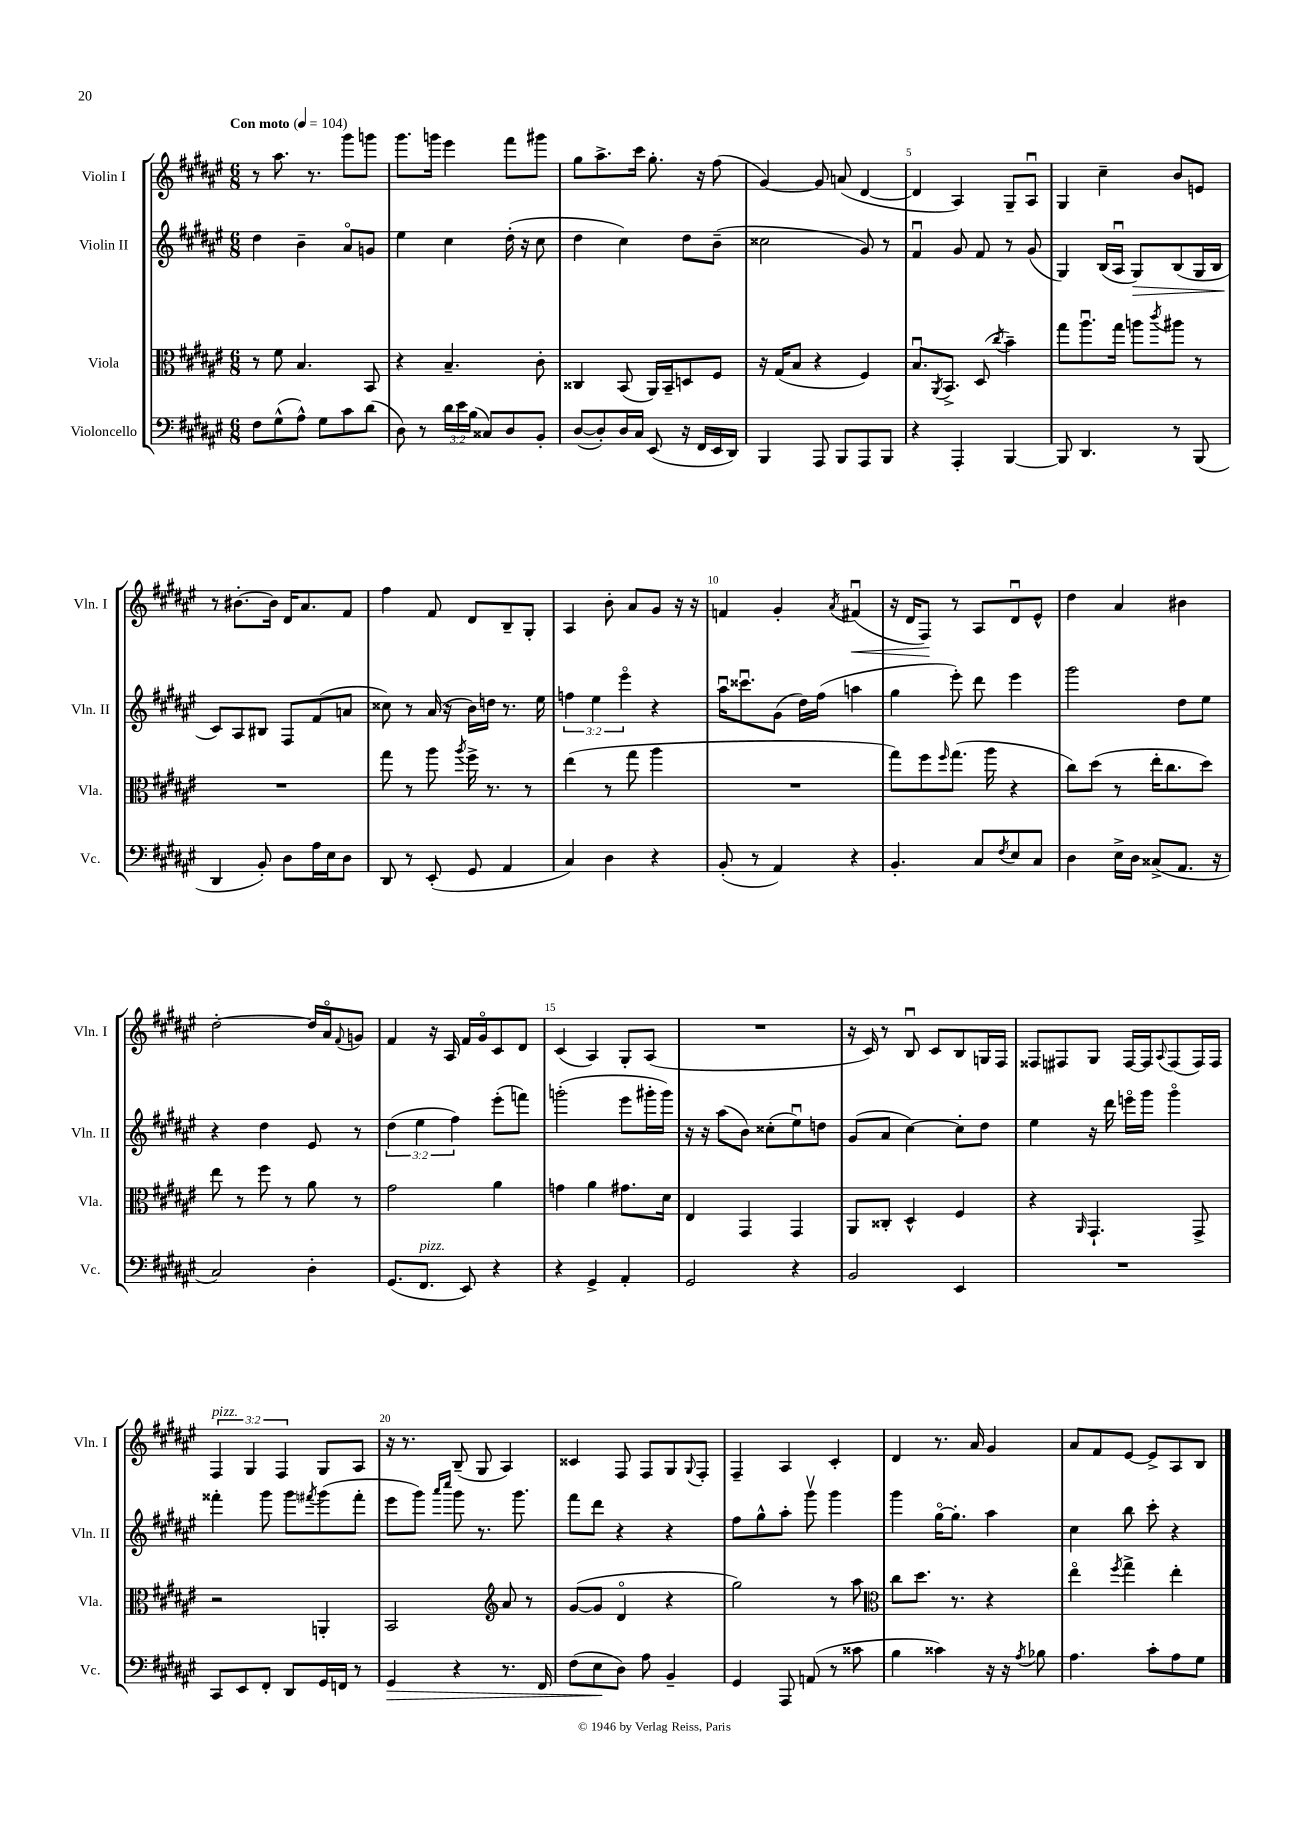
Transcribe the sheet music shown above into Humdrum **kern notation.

**kern	**kern	**kern	**kern
*staff4	*staff3	*staff2	*staff1
*clefF4	*clefC3	*clefG2	*clefG2
*k[f#c#g#d#a#e#]	*k[f#c#g#d#a#e#]	*k[f#c#g#d#a#e#]	*k[f#c#g#d#a#e#]
*M6/8	*M6/8	*M6/8	*M6/8
*MM104	*MM104	*MM104	*MM104
8F#\L	8r	4dd#\	8r
(8G#^^\	8f#\	.	8.aa#\
8A#^^\J)	4.B/	4b~\	.
.	.	.	8.r
8G#\L	.	.	.
8c#\	.	8a#o/L	8ggg#\L
(8d#\J	8BB/	8g/J	8ggg\J
=	=	=	=
8D#\)	4r	4ee#\	8.ggg#\L
8r	.	.	.
.	.	.	16ggg\Jk
24d#\LL	4.B~/	4cc#\	4eee#\
24e#\	.	.	.
(24B\JJ	.	.	.
8C##/L)	.	.	.
8D#/	.	(16dd#'\	8fff#\L
.	.	16r	.
8BB'/J	8c#'\	8cc#\	8ggg#\J
=	=	=	=
([8D#/L	4C##/	4dd#\	8gg#\L
8D#'/])	.	.	8.aa#^\
16D#/L	(8BB/	4cc#\)	.
16C#/JJ	.	.	16ccc#\Jk
(8EE#/	16AA#/LL)	.	8.gg#'\
.	16BB~/J	.	.
16r	8D/	8dd#\L	.
16FF#/LL	.	.	16r
16EE#/	8F#/J	(8b~\J	(8ff#\
16DD#/JJ)	.	.	.
=	=	=	=
4BBB/	16r	2cc##\	[4g#/)
.	(16G#/LK	.	.
.	8B/J	.	.
8AAA#/	4r	.	8g#/]
8BBB/L	.	.	(8a/
8AAA#/	4F#/)	8g#/)	[4d#/
8BBB/J	.	8r	.
=	=	=	=
4r	8.Bu/L	4f#u/	4d#/]
.	8qAA#/	.	.
.	8.BB^/J	.	.
4AAA#'/	.	8g#/	4A#/)
.	(8D#/	8f#/	.
.	8qcc#/	.	.
[4BBB/	4b~\)	8r	8G#~/L
.	.	(8g#/	8A#u/J
=	=	=	=
8BBB/]	8gg#\L	4G#/)	4G#/
4.DD#/	8.aa#u\	.	.
.	.	(16B/LL	4cc#~\
.	16gg#\Jk	16A#u/JJ	.
.	8aa\L	8G#/L)	.
.	8qccc#/	.	.
8r	8aa#\J	(8B/	8b/L
(8BBB/	8r	16G#/L	8e/J
.	.	16B/JJ	.
=	=	=	=
4DD#/	2.r	8c#/L)	8r
.	.	8A#/	[8.b#'\L
8BB'/)	.	8B#/J	.
.	.	.	16b#\]Jk
8D#\L	.	8F#/L	16d#/LK
.	.	.	8.a#/
16A#\L	.	(8f#/	.
16E#\J	.	.	.
8D#\J	.	8a/J	8f#/J
=	=	=	=
8DD#/	8gg#\	8cc##\)	4ff#\
8r	8r	8r	.
(8EE#'/	8aa#\	(16a#/	8f#/
.	.	16r	.
.	8qaa#/	.	.
8GG#/	16ff#^\	16b\LL)	8d#/L
.	8.r	16dd\JJ	.
4AA#/	.	8.r	8B~/
.	8r	.	8G#'/J
.	.	16ee#\	.
=	=	=	=
4C#/)	(4ee#\	6ff\	4A#/
.	.	6ee#\	.
4D#\	8r	.	8b'\
.	.	6eee#o\	.
.	8gg#\	.	8a#/L
4r	4aa#\	4r	8g#/J
.	.	.	16r
.	.	.	16r
=	=	=	=
(8BB'/	2.r	16aa#u\LK	4f/
.	.	8.ccc##u\	.
8r	.	.	.
4AA#/)	.	(8g#\J	4g#'/
.	.	16dd#\LL)	.
.	.	(16ff#\JJ	.
.	.	.	8qa#/
4r	.	4aa\	(4f#u/
=	=	=	=
4.BB'/	8gg#\L)	4gg#\	16r
.	.	.	16d#/LK
.	8ff#\	.	8F#/J)
.	16qqff#/	.	.
.	(8.gg#\J	8eee#'\)	8r
8C#/L	.	8ddd#\	8A#/L
.	16aa#\	.	.
8qF#/	.	.	.
8E#/	4r	4eee#\	8d#u/
8C#/J	.	.	8e#^^/J
=	=	=	=
4D#\	8cc#\L)	2ggg#\	4dd#\
.	(8dd#\J	.	.
16E#^\LL	8r	.	4a#/
16D#\JJ	.	.	.
(8C##^/L	16ee#'\LK	.	.
.	8.cc#\	.	.
8.AA#/J	.	8dd#\L	4b#\
.	8dd#\J)	8ee#\J	.
16r	.	.	.
=	=	=	=
2C#/)	8ee#\	4r	[2dd#'\
.	8r	.	.
.	8ff#\	4dd#\	.
.	8r	.	.
4D#'\	8a#\	8e#/	16dd#/]LL
.	.	.	16a#o/J
.	.	.	8qqf#/
.	8r	8r	8g/J
=	=	=	=
(8.GG#/L	2g#\	(6dd#\	4f#/
.	.	6ee#\	.
8.FF#/J	.	.	.
.	.	.	16r
.	.	.	16A#/
.	.	6ff#\)	.
8EE#/)	.	.	16f#/LL
.	.	.	16g#o/J
4r	4a#\	(8eee#'\L	8c#/
.	.	8fff\J)	8d#/J
=	=	=	=
4r	4g\	(2ggg'\	(4c#/
4GG#^/	4a#\	.	4A#/)
4AA#'/	8.g#\L	8eee#\L	8G#'/L
.	.	16ggg#'\L	(8A#/J
.	16d#\Jk	16ggg#\JJ)	.
=	=	=	=
2GG#/	4E#/	16r	2.r
.	.	16r	.
.	.	(8aa#\L	.
.	4GG#/	8b\J)	.
.	.	(8cc##'\L	.
4r	4GG#/	8ee#u\)	.
.	.	8dd\J	.
=	=	=	=
2BB/	8AA#/L	(8g#/L	16r
.	.	.	16c#/)
.	8C##'/J	8a#/J	8r
.	4D#^^/	[4cc#\)	8Bu/
.	.	.	8c#/L
4EE#/	4F#/	8cc#'\]L	8B/
.	.	8dd#\J	16G/L
.	.	.	16F#/JJ
=	=	=	=
2.r	4r	4ee#\	8F##/L
.	.	.	8F#/
.	16qqAA#/	.	.
.	4.GG#`/	16r	8G#/J
.	.	16ddd#\	.
.	.	16eeeo\LL	[16F#/LL
.	.	16ggg#\JJ	16F#/]J
.	.	.	8qqA#/
.	.	4ggg#o\	(8F#/
.	8GG#^/	.	16F#/L)
.	.	.	16F#/JJ
=	=	=	=
8CC#/L	2r	4fff##'\	6F#/
8EE#/	.	.	.
.	.	.	6G#/
8FF#'/J	.	8ggg#\	.
.	.	.	6F#/
8DD#/L	.	8ggg#\L	.
.	.	8qfff#/	.
16GG#/L	4AA'/	(8ggg#\	8G#/L
16FF/JJ	.	.	.
8r	.	8fff#'\J	8A#/J
=	=	=	=
4GG#/	2BB/	8eee#\L	16r
.	.	.	8.r
.	.	8ggg#\J)	.
.	.	16qqaaa#/LL	.
.	.	16qqcccc#/JJ	.
4r	.	8ggg#\	(8B~/
.	.	8.r	8G#/
*	*clefG2	*	*
8.r	8a#/	.	4A#/)
.	.	8.ggg#\	.
.	8r	.	.
16FF#/	.	.	.
=	=	=	=
(8F#\L	([8g#/L	8fff#\L	4c##/
8E#\	8g#/]J	8ddd#\J	.
8D#\J)	4d#o/	4r	8F#/
8A#\	.	.	8F#/L
4BB~/	4r	4r	8G#/
.	.	.	8qqG#/
.	.	.	8F#'/J
=	=	=	=
4GG#/	2gg#\)	8ff#\L	4F#~/
.	.	8gg#^^\	.
8AAA#/	.	8aa#'\J	4A#/
(8AA/	.	8ggg#v\	.
8r	8r	4ggg#\	4c#'/
8c##\	8aa#\	.	.
=	=	=	=
*	*clefC3	*	*
4B\	8cc#\L	4ggg#\	4d#/
.	8.dd#\J	.	.
4c##\)	.	[16gg#o\LK	8.r
.	8.r	8.gg#'\]J	.
.	.	.	16a#/
16r	4r	4aa#\	4g#/
16r	.	.	.
8qA#/	.	.	.
8B-\	.	.	.
=	=	=	=
4.A#\	4ee#o\	4cc#\	8a#/L
.	.	.	8f#/
.	8qff#/	.	.
.	4gg#^\	8bb\	[8e#/J
8c#'\L	.	8ccc#'\	8e#^/]L
8A#\	4ee#'\	4r	8A#/
8G#\J	.	.	8B/J
==	==	==	==
*-	*-	*-	*-
